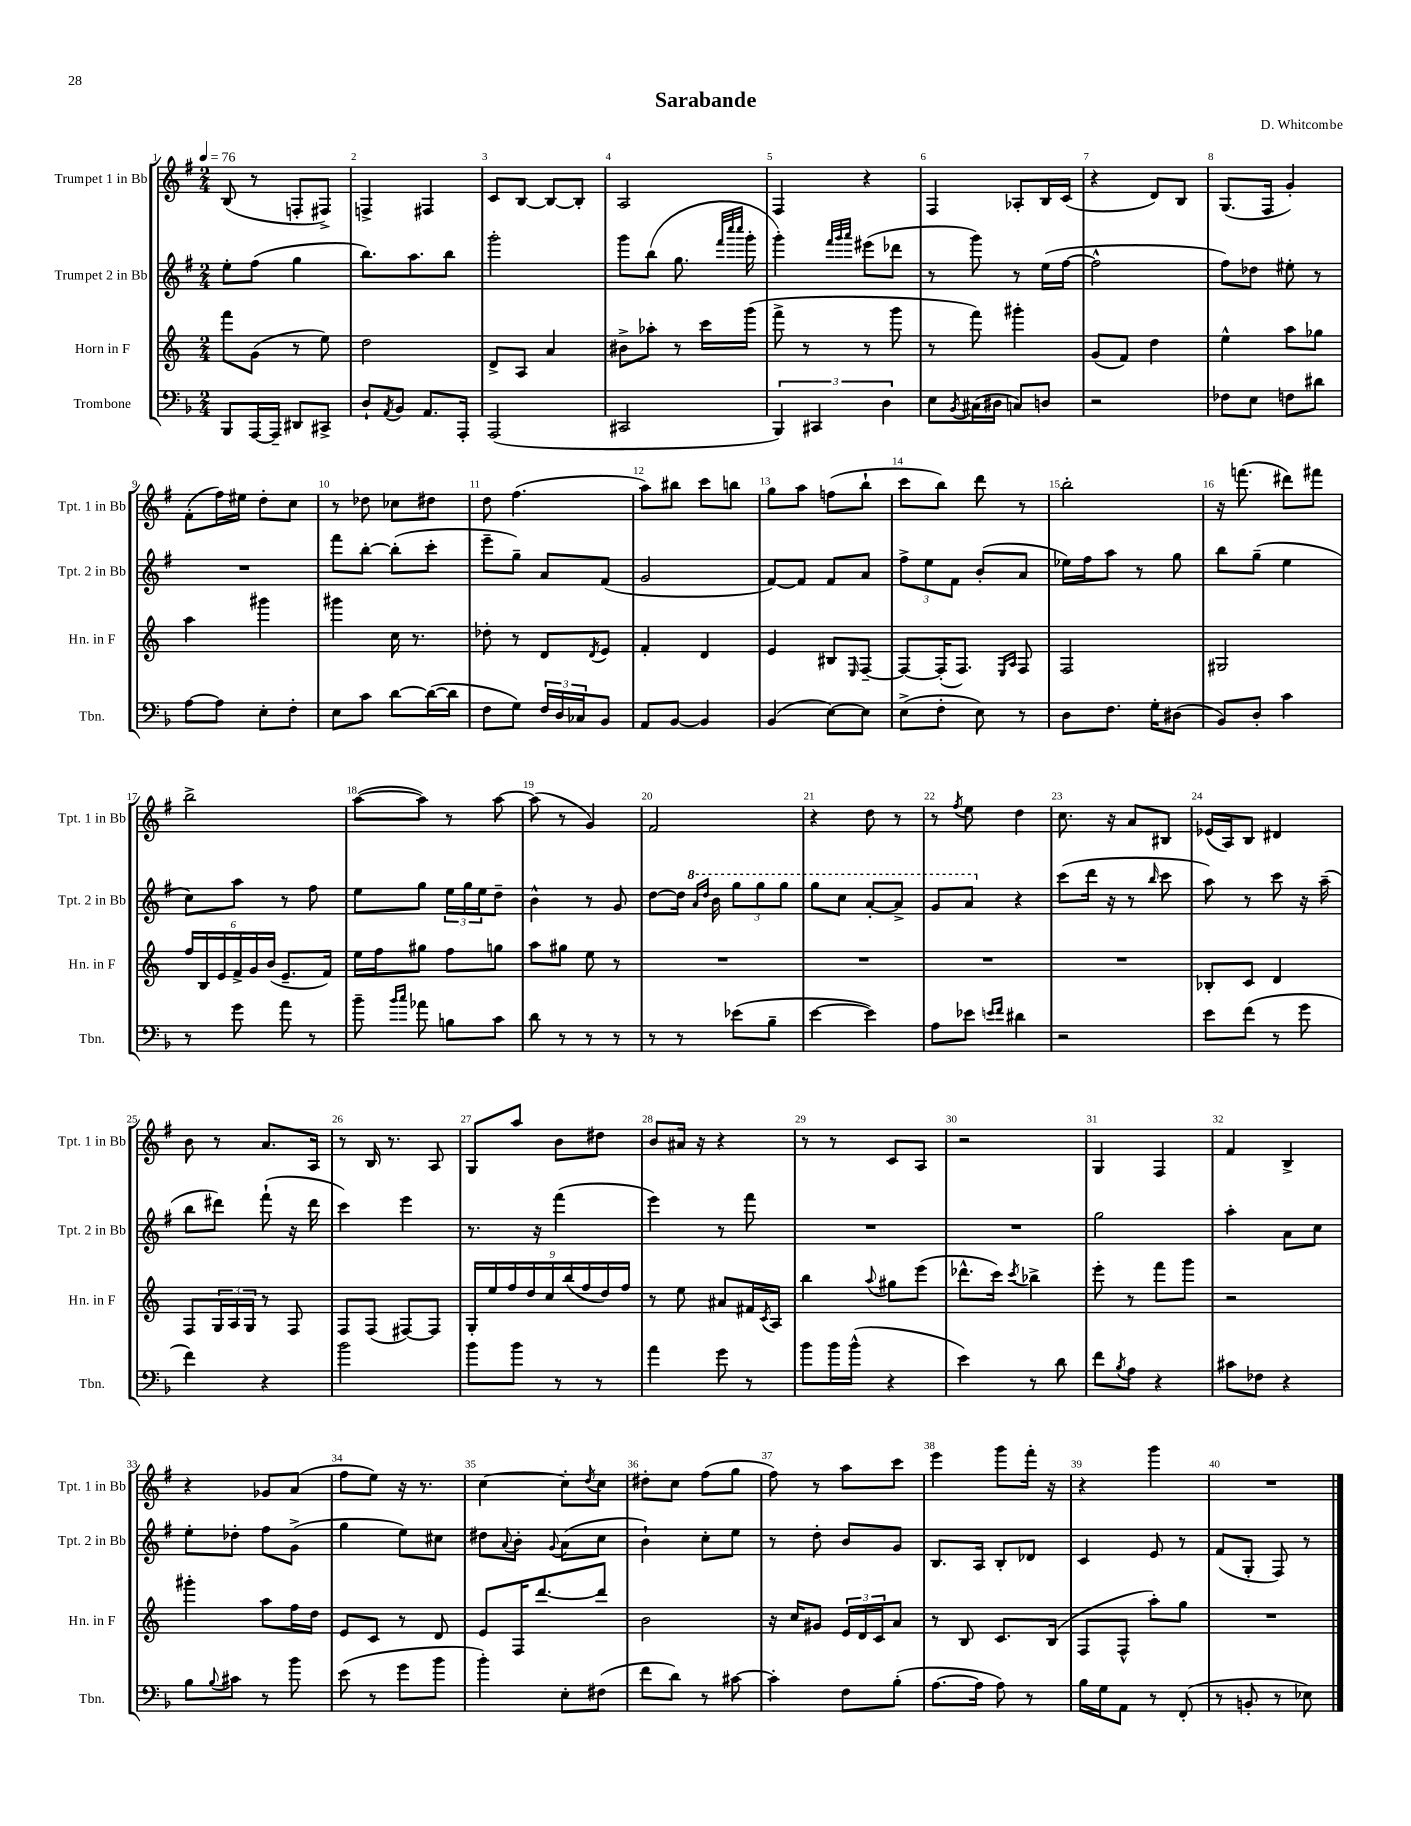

**kern	**kern	**kern	**kern
*staff4	*staff3	*staff2	*staff1
*clefF4	*clefG2	*clefG2	*clefG2
*k[b-]	*k[]	*k[f#]	*k[f#]
*M2/4	*M2/4	*M2/4	*M2/4
*MM76	*MM76	*MM76	*MM76
8BBB-	8fff	8ee'	(8B
[16AAA	(8g	(8ff#	8r
16AAA~]	.	.	.
8DD#	8r	4gg	8F'
8CC#^	8ee)	.	8F#^)
=	=	=	=
8D`	2dd	8.bb)	4F^
8qAA	.	.	.
8BB-	.	.	.
.	.	8.aa	.
8.AA	.	.	4F#
.	.	8bb	.
16AAA'	.	.	.
=	=	=	=
(2AAA	8d^	2ggg'	8c
.	8A	.	[8B
.	4a	.	8B_
.	.	.	8B']
=	=	=	=
2CC#	8b#^	8ggg	2A
.	8aa-'	(8bb	.
.	8r	8.gg	.
.	16ccc	.	.
.	.	32qqfff#	.
.	.	32qqcccc	.
.	.	32qqcccc	.
.	(16ggg	16ggg'	.
=	=	=	=
6BBB-)	8fff^	4ggg')	4F#
.	8r	.	.
6CC#	.	.	.
.	.	32qqfff#	.
.	.	32qqggg	.
.	.	32qqaaa	.
.	8r	(8eee#	4r
6D	.	.	.
.	8ggg	8ddd-	.
=	=	=	=
8E	8r	8r	4F#
8qBB-	.	.	.
(16C#	8fff)	8ggg)	.
16D#	.	.	.
8C)	4ggg#'	8r	8A-'
8D	.	(16ee	16B
.	.	[16ff#	(16c
=	=	=	=
2r	(8g	2ff#^^]	4r
.	8f)	.	.
.	4dd	.	8d)
.	.	.	8B
=	=	=	=
8F-	4ee^^	8ff#)	(8.G
8E	.	8dd-	.
.	.	.	16F#
8F	8aa	8ee#'	4g')
8d#	8gg-	8r	.
=	=	=	=
[8A	4aa	2r	(8f#'
8A]	.	.	16ff#)
.	.	.	16ee#
8E'	4ggg#	.	8dd'
8F'	.	.	8cc
=	=	=	=
8E	4ggg#	8fff#	8r
8c	.	[8bb'	8dd-
[8d	16cc	(8bb']	8cc-
.	8.r	.	.
(16d_	.	8ccc'	8dd#
16d]	.	.	.
=	=	=	=
8F	8dd-'	8eee~	8dd
8G)	8r	8gg~)	(4.ff#
24F	8d	8a	.
24D	.	.	.
24C-	.	.	.
.	8qd	.	.
8BB-	8e	(8f#	.
=	=	=	=
8AA	4f'	2g	8aa)
[8BB-	.	.	8bb#
4BB-]	4d	.	8ccc
.	.	.	8bb
=	=	=	=
(4BB-	4e	[8f#)	8gg
.	.	8f#]	8aa
[8E)	8B#	8f#	(8ff
.	16qqE	.	.
8E]	[8F~	8a	8bb`
=	=	=	=
(8E^	8F_	12ff#^	8ccc
.	.	12ee	.
8F'	(16F']	.	8bb)
.	.	12f#	.
.	8.F)	.	.
8E)	.	(8b'	8ddd
.	16qqE	.	.
.	16qqA	.	.
8r	8F	8a	8r
=	=	=	=
8D	2F	16ee-)	2bb'
.	.	16ff#	.
8.F	.	8aa	.
.	.	8r	.
16G'	.	.	.
(8D#	.	8gg	.
=	=	=	=
8BB-)	2G#	8bb	16r
.	.	.	(8.fff
8D'	.	(8gg~	.
4c	.	4ee	8ddd#)
.	.	.	8fff#
=	=	=	=
8r	24ff	8cc)	2bb^
.	24B	.	.
.	24e	.	.
8g	24f^	8aa	.
.	24g	.	.
.	(24b	.	.
8a	8.e~	8r	.
8r	.	8ff#	.
.	16f)	.	.
=	=	=	=
8b-~	16ee	8ee	([8aa
.	16ff	.	.
16qqb-	.	.	.
16qqcc	.	.	.
8a-	8gg#	8gg	8aa])
8B	8ff	24ee	8r
.	.	24gg	.
.	.	24ee	.
8c	8gg	8dd~	[8aa
=	=	=	=
8d	8aa	4b^^	(8aa]
8r	8gg#	.	8r
8r	8ee	8r	4g)
8r	8r	8g	.
=	=	=	=
8r	2r	[8dd	2f#
8r	.	16dd]	.
.	.	16qqaa	.
.	.	16qqddd	.
.	.	16bb	.
(8e-	.	12ggg	.
.	.	12ggg	.
8B-~	.	.	.
.	.	12ggg	.
=	=	=	=
[4e	2r	8ggg	4r
.	.	8ccc	.
4e])	.	[8aa'	8dd
.	.	8aa^]	8r
=	=	=	=
8A	2r	8gg	8r
.	.	.	8qff#
8e-	.	8aa	8ee
16qqe	.	.	.
16qqf	.	.	.
4d#	.	4r	4dd
=	=	=	=
2r	2r	(8ccc	8.cc
.	.	16ddd	.
.	.	16r	16r
.	.	8r	8a
.	.	16qqbb	.
.	.	8ccc	8B#
=	=	=	=
8e	8B-'	8aa)	(16e-
.	.	.	16A)
(8f	8c	8r	8B
8r	4d	8ccc	4d#
8g	.	16r	.
.	.	(16aa~	.
=	=	=	=
4f)	8F	8bb	8b
.	24G	8ddd#)	8r
.	24A	.	.
.	24G	.	.
4r	8r	(8fff#`	8.a
.	8F	16r	.
.	.	16ddd#	16A
=	=	=	=
2b-	8F	4ccc)	8r
.	(8F	.	16B
.	.	.	8.r
.	[8F#)	4eee	.
.	8F#]	.	8A
=	=	=	=
8b-	18G'	8.r	8G
.	18ee	.	.
.	18ff	.	.
8b-	.	.	8aa
.	18dd	.	.
.	.	16r	.
.	18cc	.	.
8r	.	(4fff#	8b
.	(18bb	.	.
.	18ff	.	.
8r	.	.	8dd#
.	18dd)	.	.
.	18ff	.	.
=	=	=	=
4a	8r	4eee)	8b
.	8ee	.	16a#
.	.	.	16r
8g	8a#	8r	4r
8r	16f#	8fff#	.
.	8qc	.	.
.	16A	.	.
=	=	=	=
8b-	4bb	2r	8r
16b-	.	.	8r
(16b-^^	.	.	.
.	8qqaa	.	.
4r	8gg#	.	8c
.	(8eee	.	8A
=	=	=	=
4e)	8.ddd-^^	2r	2r
.	16ccc)	.	.
.	8qccc	.	.
8r	4bb-^	.	.
8d	.	.	.
=	=	=	=
8f	8eee'	2gg	4G
8qB-	.	.	.
8A	8r	.	.
4r	8fff	.	4F#
.	8ggg	.	.
=	=	=	=
8c#	2r	4aa'	4f#
8F-	.	.	.
4r	.	8a	4B^
.	.	8cc	.
=	=	=	=
8B-	4ggg#'	8ee'	4r
8qqB-	.	.	.
8c#	.	8dd-'	.
8r	8aa	8ff#	8g-
8b-	16ff	(8g^	(8a
.	16dd	.	.
=	=	=	=
(8e	8e	4gg	8ff#
8r	8c	.	8ee)
8g	8r	8ee)	16r
.	.	.	8.r
8b-	8d	8cc#	.
=	=	=	=
4b-')	8e	8dd#	[4cc
.	.	8qqa	.
.	16F	8b'	.
.	[8.ddd	.	.
.	.	8qqg	.
8E'	.	(8a	8cc']
.	.	.	8qdd
(8F#	8ddd]	8cc	8cc
=	=	=	=
8f	2b	4b`)	8dd#'
8d)	.	.	8cc
8r	.	8cc'	(8ff#
[8c#	.	8ee	8gg
=	=	=	=
4c#']	16r	8r	8ff#)
.	16cc	.	.
.	8g#	8dd'	8r
8F	24e	8b	8aa
.	24d	.	.
.	24c	.	.
(8B-'	8a	8g	8ccc
=	=	=	=
[8.A	8r	8.B	4eee
.	8B	.	.
16A]	.	16A	.
8A)	8.c	8B'	8ggg
8r	.	8d-	16fff#'
.	(16B	.	16r
=	=	=	=
16B-	8F	4c	4r
16G	.	.	.
8AA	8F^^	.	.
8r	8aa')	8e	4ggg
(8FF'	8gg	8r	.
=	=	=	=
8r	2r	(8f#	2r
8BB'	.	8G'	.
8r	.	8F#)	.
8E-)	.	8r	.
==	==	==	==
*-	*-	*-	*-
